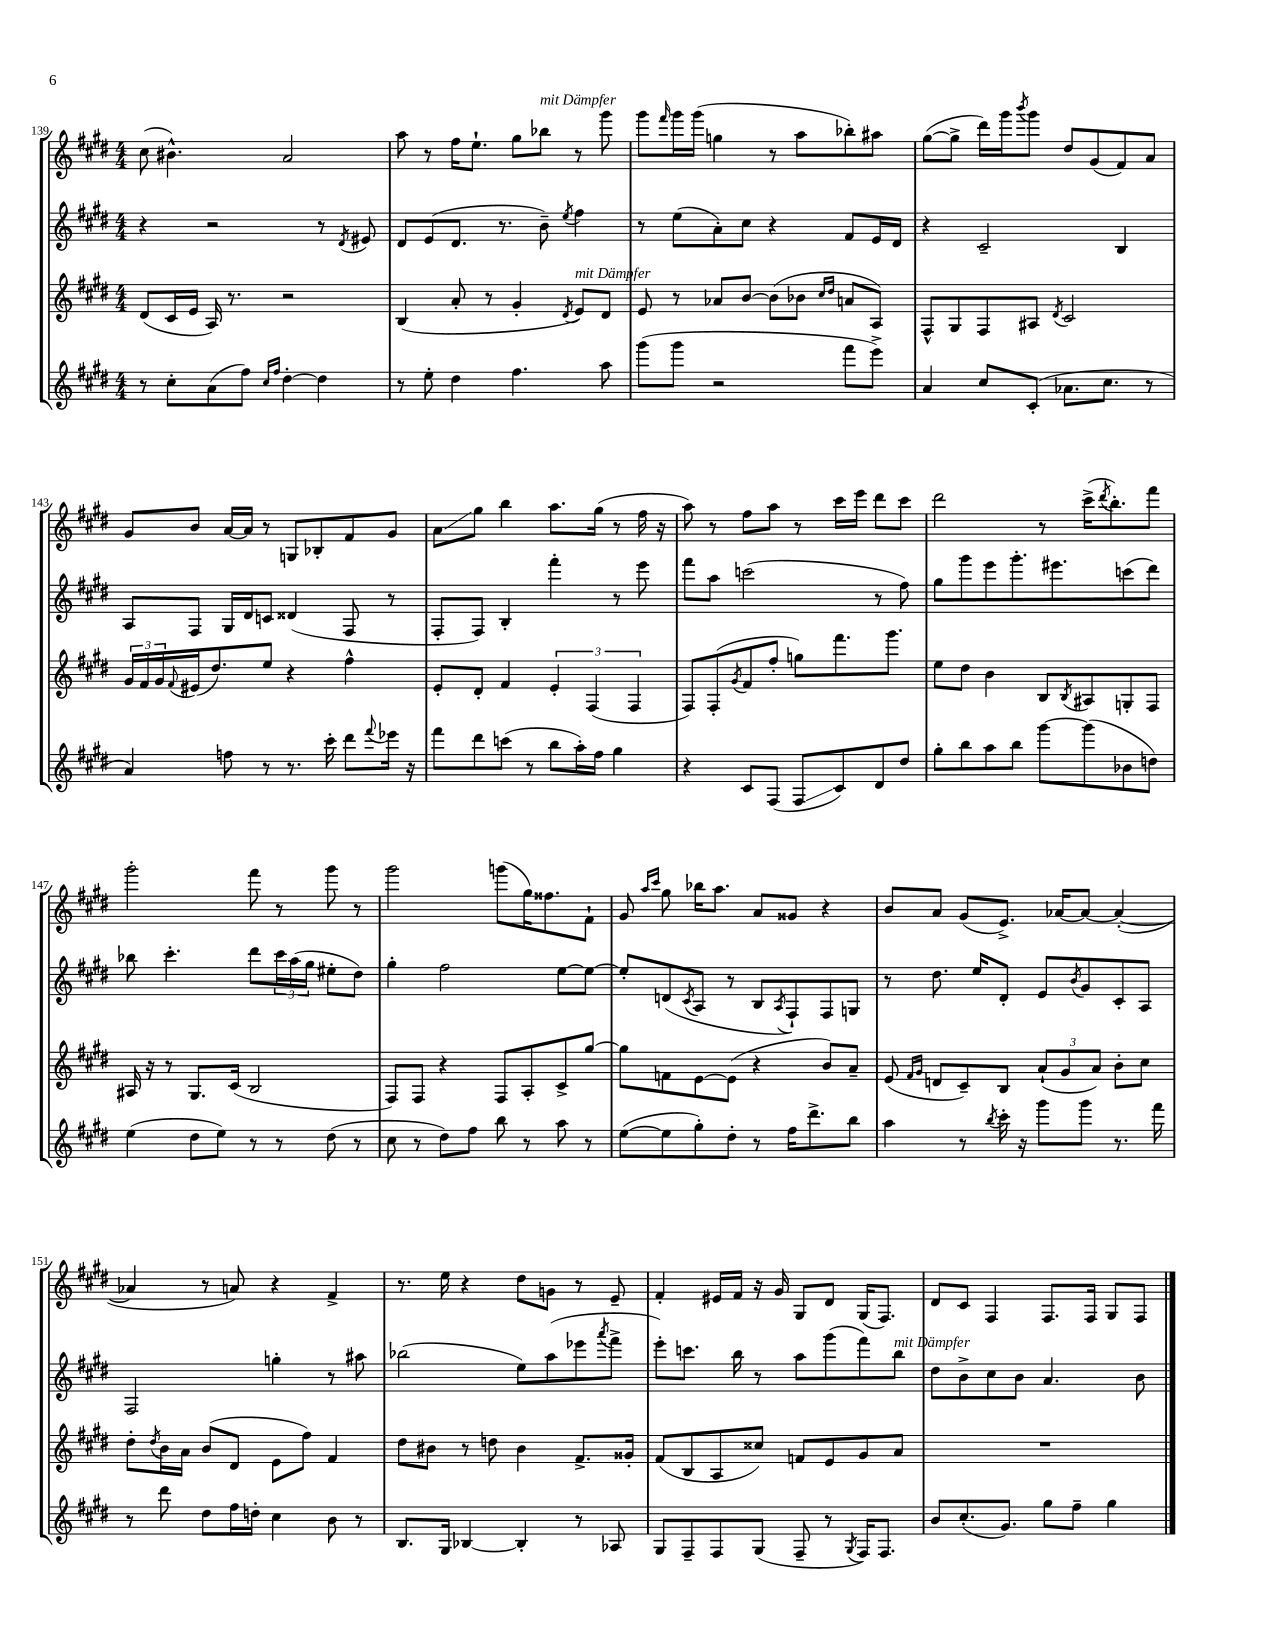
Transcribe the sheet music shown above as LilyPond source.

<<
\new StaffGroup <<
\new Staff = "s0" {
    \clef treble \key e \major \numericTimeSignature \time 4/4
    cis''8( bis'4.-^) a'2 |
    a''8 r8 fis''16 e''8.-! gis''8 bes''8^\markup { \italic "mit Dämpfer" } r8 gis'''8 |
    gis'''8 \grace { fis'''16 } gis'''16 gis'''16( g''4 r8 a''8 bes''8-.) ais''8 |
    gis''8~( gis''8-> dis'''16) gis'''16 \acciaccatura { b'''8 } gis'''8 dis''8 gis'8( fis'8) a'8 |
    gis'8 b'8 a'16~ a'16 r8 g8 bes8-. fis'8 gis'8 |
    a'8\glissando gis''8 b''4 a''8. gis''16( r8 fis''16 r16 |
    a''8) r8 fis''8 a''8 r8 cis'''16 e'''16 dis'''8 cis'''8 |
    dis'''2 r8 cis'''16->( \acciaccatura { dis'''8 } b''8.-.) fis'''8 |
    gis'''2-. fis'''8 r8 gis'''8 r8 |
    gis'''2 g'''8( gis''16) fisis''8. fis'8-! |
    gis'8 \grace { a''16 cis'''16 } gis''8 bes''16 a''8. a'8 gisis'8 r4 |
    b'8 a'8 gis'8( e'8.->) aes'16~ aes'8~ aes'4~-.( |
    aes'4 r8 a'8) r4 fis'4-> |
    r8. e''16 r4 dis''8 g'8 r8 e'8-- |
    fis'4-. eis'16 fis'16 r16 gis'16 gis8 dis'8 gis16( fis8.) |
    dis'8 cis'8 fis4 fis8. fis16 gis8 fis8 \bar "|." |
}
\new Staff = "s1" {
    \clef treble \key e \major \numericTimeSignature \time 4/4
    r4 r2 r8 \acciaccatura { dis'8 } eis'8 |
    dis'8 e'8( dis'8. r8. b'8--) \acciaccatura { e''8 } fis''4 |
    r8 e''8( a'8-.) cis''8 r4 fis'8 e'16 dis'16 |
    r4 cis'2-- b4 |
    a8 fis8 gis16 dis'16 c'8 disis'4( fis8 r8 |
    fis8-. fis8) b4-. fis'''4-. r8 e'''8 |
    fis'''8 a''8 c'''2( r8 fis''8) |
    gis''8 gis'''8 e'''8 gis'''8.-. eis'''8. c'''8( dis'''8) |
    bes''8 cis'''4.-. dis'''8 \tuplet 3/2 { cis'''16 a''16( gis''16 } eis''8-. dis''8) |
    gis''4-. fis''2 e''8~ e''8~ |
    e''8-. d'8( \acciaccatura { cis'8 } a8 r8 b8 \acciaccatura { a8 } fis8-!) fis8 g8 |
    r8 dis''8. e''16 dis'8-. e'8 \acciaccatura { b'8 } gis'8 cis'8-. a8 |
    fis2 g''4-. r8 ais''8 |
    bes''2( e''8) a''8( ees'''8 \acciaccatura { a'''8 } fis'''8-> |
    e'''8-.) c'''8. b''16 r8 a''8 gis'''8( fis'''8) b''8^\markup { \italic "mit Dämpfer" } |
    dis''8 b'8-> cis''8 b'8 a'4. b'8 \bar "|." |
}
\new Staff = "s2" {
    \clef treble \key e \major \numericTimeSignature \time 4/4
    dis'8( cis'16 e'16 a16) r8. r2 |
    b4( a'8-. r8 gis'4-. \acciaccatura { dis'8 } e'8^\markup { \italic "mit Dämpfer" }) dis'8 |
    e'8 r8 aes'8 b'8~ b'8( bes'8 \grace { cis''16 dis''16 } a'8 a8) |
    fis8-^ gis8 fis8 ais8 \acciaccatura { dis'8 } cis'2 |
    \tuplet 3/2 { gis'16 fis'16 gis'16 } \appoggiatura { fis'8 } eis'16( dis''8.) e''8 r4 fis''4-^ |
    e'8-. dis'8-. fis'4 \tuplet 3/2 { e'4-. fis4( fis4 } |
    fis8) fis8-.( \acciaccatura { gis'8 } fis'8 fis''8-. g''8) fis'''8. gis'''8. |
    e''8 dis''8 b'4 b8 \acciaccatura { b8 } ais8 g8-. fis8 |
    ais16 r16 r8 gis8. cis'16( b2 |
    fis8) fis8 r4 fis8 a8-. cis'8-> gis''8~ |
    gis''8 f'8 e'8~ e'8( r4 b'8) a'8-- |
    e'8( \grace { fis'16 gis'16 } d'8 cis'8--) b8 \tuplet 3/2 { a'8-!( gis'8 a'8) } b'8-. cis''8 |
    dis''8-. \acciaccatura { dis''8 } b'16 a'16 b'8( dis'8 e'8 fis''8) fis'4 |
    dis''8 bis'8 r8 d''8 bis'4 fis'8.-> gisis'16-. |
    fis'8( b8 a8 cisis''8) f'8 e'8 gis'8 a'8 |
    R1 \bar "|." |
}
\new Staff = "s3" {
    \clef treble \key e \major \numericTimeSignature \time 4/4
    r8 cis''8-. a'8( fis''8) \grace { cis''16 fis''16 } dis''4~-. dis''4 |
    r8 e''8-. dis''4 fis''4. a''8 |
    gis'''8( gis'''8 r2 fis'''8 e'''8->) |
    a'4 cis''8 cis'8-.( aes'8. cis''8. r8 |
    a'4) f''8 r8 r8. cis'''16-. dis'''8 \appoggiatura { fis'''8 } ees'''16 r16 |
    fis'''8 dis'''8 c'''8( r8 b''8 a''16-.) fis''16 gis''4 |
    r4 cis'8 fis8( fis8\glissando cis'8) dis'8 dis''8 |
    gis''8-. b''8 a''8 b''8 gis'''8~ gis'''8( bes'8 d''8) |
    e''4( dis''8 e''8) r8 r8 dis''8( r8 |
    cis''8 r8 dis''8) fis''8 b''8 r8 a''8 r8 |
    e''8~( e''8 gis''8-.) dis''8-. r8 fis''16 dis'''8.-> b''8 |
    a''4 r8 \acciaccatura { b''8 } cis'''16-. r16 gis'''8 gis'''8 r8. fis'''16 |
    r8 dis'''8 dis''8 fis''16 d''16-. cis''4 b'8 r8 |
    b8. gis16 bes4~ bes4-. r8 aes8 |
    gis8 fis8-- fis8 gis8( fis8-- r8 \acciaccatura { gis8 } fis16) fis8. |
    b'8 cis''8.-.( gis'8.) gis''8 fis''8-- gis''4 \bar "|." |
}
>>
>>
\layout { \context { \Score currentBarNumber = #139 } }
